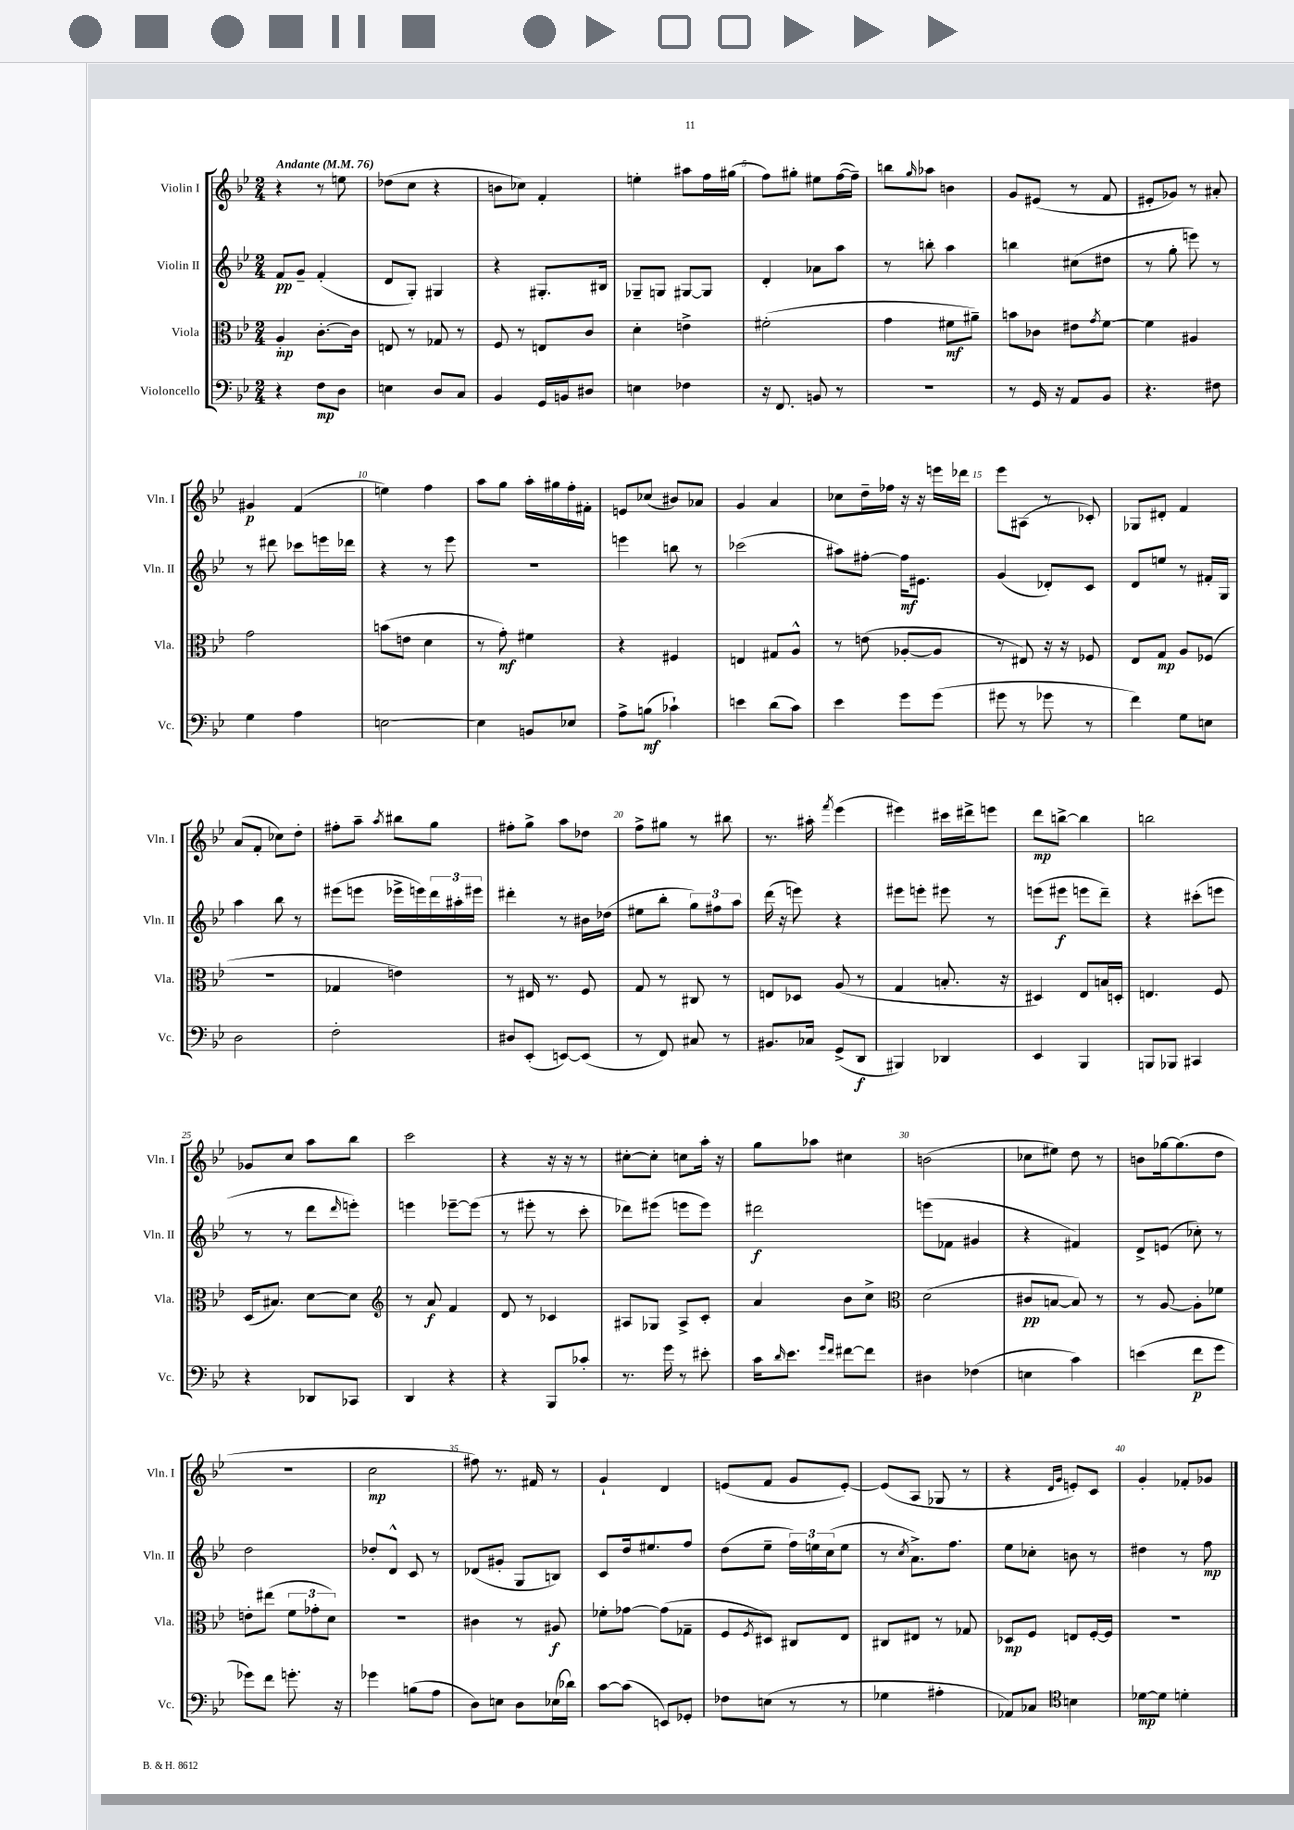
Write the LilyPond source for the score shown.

<<
\new StaffGroup <<
\new Staff = "s0" \with { instrumentName = "Violin I" shortInstrumentName = "Vln. I" } {
    \clef treble \key bes \major \numericTimeSignature \time 2/4 \tempo "Andante" 4 = 76
    r4 r8 e''8 |
    des''8( c''8 r4 |
    b'8 ces''8) f'4-. |
    e''4-. ais''8 f''16 gis''16( |
    f''8) gis''8-. eis''8 f''16~( f''16--) |
    b''8 \grace { g''16 } aes''8 b'4 |
    g'8 eis'8( r8 f'8 |
    eis'8-. ges'8) r8 ais'8-. |
    gis'4\p f'4( |
    e''4) f''4 |
    a''8 g''8 a''16-. gis''16 f''16-. fis'16-. |
    e'8 ces''8( bis'8) aes'8 |
    g'4 a'4 |
    ces''8 d''16-- fes''16 r16 r16 e'''16 des'''16 |
    ees'''8 ais8( r8 ces'8-.) |
    ges8 dis'8-. f'4 |
    a'8( f'8-. ces''8) d''8-. |
    fis''8-. a''8-- \acciaccatura { a''8 } bis''8 g''8 |
    fis''8-. g''8-> a''8 des''8 |
    f''8-> gis''8 r8 bis''8 |
    r8. ais''16-. \acciaccatura { f'''8 } ees'''4( |
    eis'''4) cis'''16 dis'''16-> e'''8 |
    d'''8\mp b''8~-> b''4 |
    b''2 |
    ges'8 c''8 a''8 bes''8 |
    c'''2 |
    r4 r16 r16 r8 |
    cis''8~-. cis''8-. c''8 a''16-. r16 |
    g''8 aes''8 cis''4 |
    b'2( |
    ces''8 eis''8) d''8 r8 |
    b'8 ges''16~ ges''8.( d''8 |
    R2 |
    c''2\mp |
    fis''8) r8. fis'16 r8 |
    g'4-! d'4 |
    e'8( f'8 g'8 e'8~-.) |
    e'8( a8 ges8 r8 |
    r4 \grace { d'16 g'16 } e'8-.) c'8 |
    g'4-. fes'8-. ges'8 \bar "|." |
}
\new Staff = "s1" \with { instrumentName = "Violin II" shortInstrumentName = "Vln. II" } {
    \clef treble \key bes \major \numericTimeSignature \time 2/4
    f'8\pp g'8-- f'4-.( |
    d'8 g8-.) gis4 |
    r4 gis8.-. bis16 |
    ges8-- g8 gis8~ gis8 |
    d'4-. aes'8 a''8 |
    r8 b''8-. a''4 |
    b''4 cis''8( dis''8 |
    r8 g''8-. e'''8) r8 |
    r8 dis'''8 ces'''8 e'''16 des'''16 |
    r4 r8 ees'''8 |
    r2 |
    e'''4 b''8 r8 |
    ces'''2( |
    ais''8) fis''8~-. fis''16\mf eis'8. |
    g'4( des'8-.) c'8 |
    d'8 e''8 r8 fis'16-. g16 |
    a''4 bes''8 r8 |
    eis'''8( e'''8 ees'''16-> e'''16) \tuplet 3/2 { d'''16 ais''16-. eis'''16 } |
    dis'''4-. r8 bis'16 des''16( |
    eis''8 bes''8-. \tuplet 3/2 { g''8) fis''8 a''8 } |
    d'''16( r16 e'''8) r4 |
    eis'''8 e'''8-. eis'''8 r8 |
    e'''8( eis'''8\f e'''8 d'''8--) |
    r4 cis'''8-.( e'''8 |
    r8 r8 d'''8 \grace { d'''16 } e'''8-.) |
    e'''4 ees'''8~-- ees'''8( |
    r8 eis'''8-. r8 c'''8-. |
    des'''8) eis'''8( e'''8 e'''8) |
    dis'''2\f |
    e'''8( fes'8 gis'4 |
    r4 fis'4) |
    d'8-> e'8( ces''8-.) r8 |
    d''2 |
    des''8-. d'8-^ c'8 r8 |
    des'8( gis'8-. g8 b8) |
    c'8 d''16 eis''8. f''8 |
    d''8( ees''8-- \tuplet 3/2 { f''16) e''16 c''16( } e''8 |
    r8 \acciaccatura { c''8 } a'8.->) f''8. |
    ees''8 ces''8-. b'8 r8 |
    dis''4 r8 f''8\mp \bar "|." |
}
\new Staff = "s2" \with { instrumentName = "Viola" shortInstrumentName = "Vla." } {
    \clef alto \key bes \major \numericTimeSignature \time 2/4
    a4-.\mp c'8.~-. c'16 |
    e8 r8 ges8 r8 |
    f8 r8 e8 c'8 |
    d'4-. e'4-> |
    fis'2-.( |
    g'4 fis'8\mf ais'8--) |
    b'8 ces'8 eis'8 \acciaccatura { g'8 } f'8~ |
    f'4 ais4 |
    g'2 |
    b'8( e'8 d'4 |
    r8 g'8-.\mf) fis'4 |
    r4 fis4 |
    e4 gis8 a8-^ |
    r8 e'8( aes8~-. aes8 |
    r8 eis8) r16 r16 fes8 |
    ees8 g8\mp a8 fes8( |
    R2 |
    ges4 e'4) |
    r8 eis16 r8. f8 |
    g8 r8 cis8 r8 |
    e8 des8 a8( r8 |
    g4 b8.-. r16 |
    dis4) ees8 b16 d16-. |
    e4. f8 |
    d16( bis8.) d'8~ d'8 |
    \clef treble r8 a'8\f f'4 |
    d'8 r8 ces'4 |
    ais8 ges8 ais8-> c'8-. |
    a'4 bes'8 c''8-> |
    \clef alto d'2( |
    cis'8\pp b8~ b8) r8 |
    r8 a8~ a8-. fes'8 |
    e'8-. eis''8( \tuplet 3/2 { f'8 ges'8-. d'8) } |
    r2 |
    cis'4 r8 ais8\f |
    fes'8-. ges'8~ ges'8( ges8-- |
    f8 \acciaccatura { f8 } dis8) cis8 ees8 |
    cis8 eis8 r8 ges8 |
    des8\mp f8 e8 f16~-. f16 |
    R2 \bar "|." |
}
\new Staff = "s3" \with { instrumentName = "Violoncello" shortInstrumentName = "Vc." } {
    \clef bass \key bes \major \numericTimeSignature \time 2/4
    r4 f8\mp d8 |
    e4 d8 c8 |
    bes,4 g,16 b,16 dis8 |
    e4 fes4 |
    r16 f,8. b,8 r8 |
    R2 |
    r8 g,16 r16 a,8 bes,8 |
    r4. fis8 |
    g4 a4 |
    e2~ |
    e4 b,8 ees8 |
    a8-> b8\mf( ces'4-!) |
    e'4 d'8( c'8) |
    ees'4 g'8 g'8( |
    gis'8 r8 ges'8 r8 |
    f'4) g8 e8 |
    d2 |
    f2-. |
    dis8 ees,8-.( e,8~) e,8( |
    r8 f,8) cis8 r8 |
    bis,8. ces16 g,8->( d,8\f |
    bis,,4) des,4 |
    ees,4 bes,,4 |
    b,,8 bes,,8 cis,4 |
    r4 des,8 ces,8 |
    d,4 r4 |
    r4 bes,,8 ces'8-. |
    r8. g'16 r8 eis'8-. |
    c'16 \grace { d'16 } ees'8. \grace { g'16 f'16 } fis'8~ fis'8 |
    dis4 fes4( |
    e4 c'4) |
    e'4( f'8\p g'8 |
    ges'8) f'8 g'8.-. r16 |
    ges'4 b8( a8 |
    d8) e8 d8 ees16( des'16) |
    c'8~ c'8( e,8) ges,8-. |
    fes8 e8( r8 r8 |
    ges4 ais4-. |
    aes,8) ces8 \clef tenor b4 |
    des'8~\mp des'8 d'4-. \bar "|." |
}
>>
>>
\layout { \context { \Score \override BarNumber.break-visibility = ##(#f #t #t) barNumberVisibility = #(every-nth-bar-number-visible 5) } }
